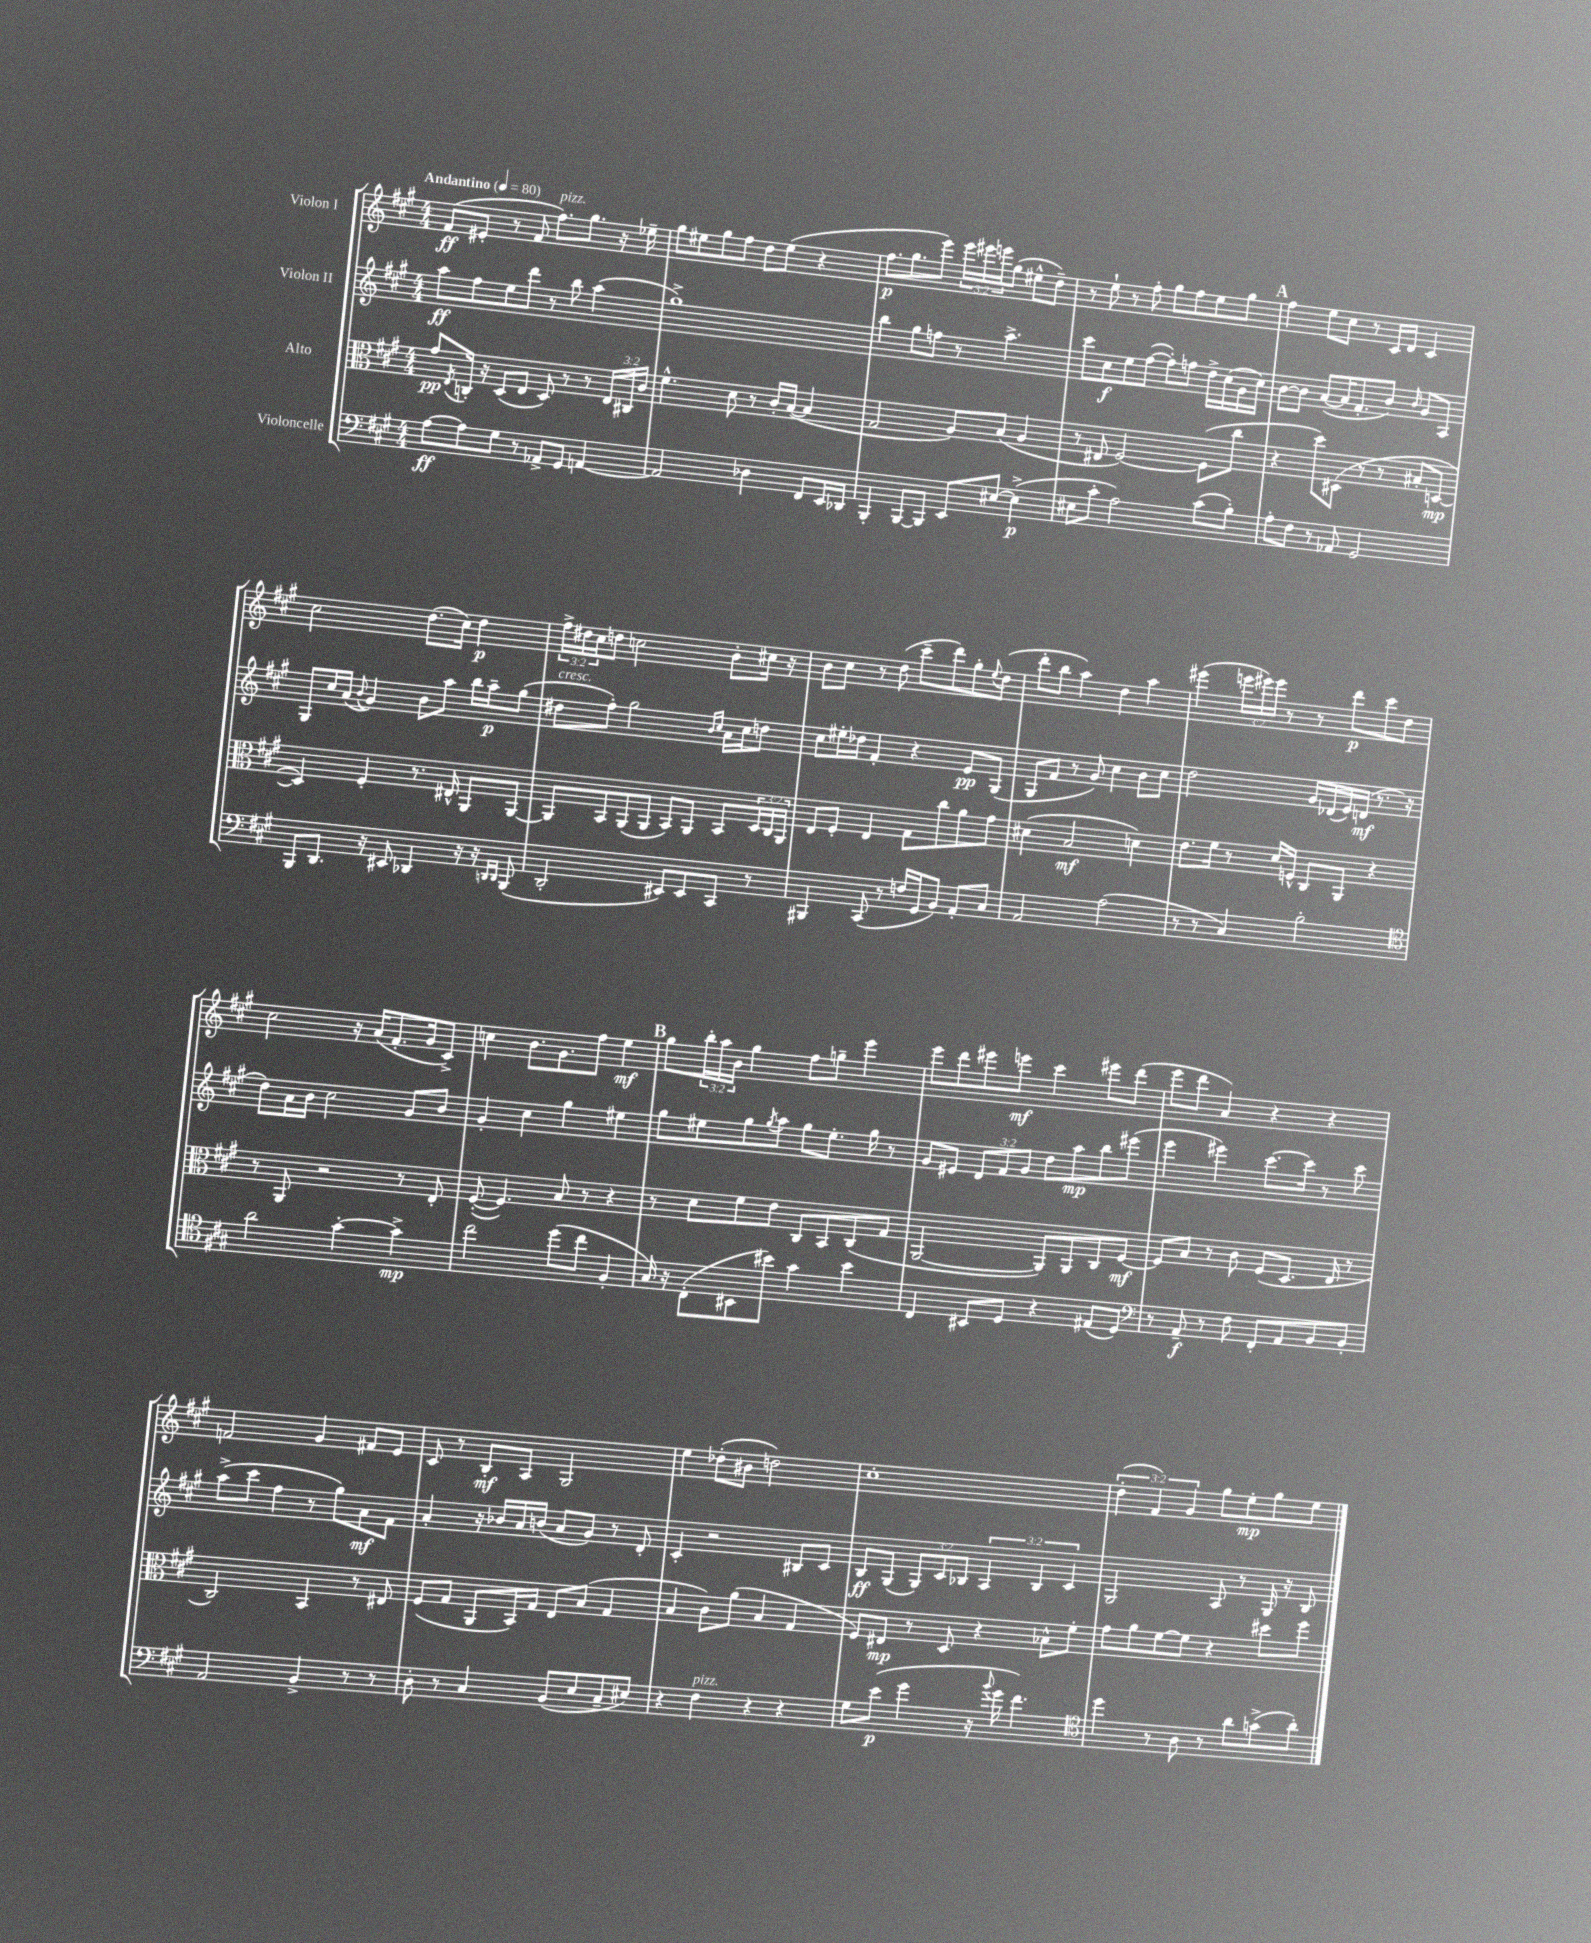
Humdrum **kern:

**kern	**dynam	**kern	**dynam	**kern	**dynam	**kern	**dynam
*part4	*part4	*part3	*part3	*part2	*part2	*part1	*part1
*staff4	*staff4	*staff3	*staff3	*staff2	*staff2	*staff1	*staff1
*I"Violoncelle	*	*I"Alto	*	*I"Violon II	*	*I"Violon I	*
*clefF4	*	*clefC3	*	*clefG2	*	*clefG2	*
*k[f#c#g#]	*	*k[f#c#g#]	*	*k[f#c#g#]	*	*k[f#c#g#]	*
*M4/4	*	*M4/4	*	*M4/4	*	*M4/4	*
*MM80	*	*MM80	*	*MM80	*	*MM80	*
=1	=1	=1	=1	=1	=1	=1	=1
!	!	!	!	!	!	!LO:TX:a:B:t=Andantino	!
[8A\L	ff	8g#/L	pp	8aa\L	ff	(8f#/L	ff
.	.	8qE/	.	.	.	.	.
8A\]	.	16Cn'/Jk	.	8ff#\	.	8e#X'/J	.
.	.	16r	.	.	.	.	.
8G#\J	.	(8D/L	.	8ee\	.	8r	.
8r	.	8E/J	.	8ddd\J	.	8f#/	.
!	!	!	!	!	!	!LO:TX:a:i:t=pizz.	!
8AA-X^/L	.	8D/)	.	8r	.	8.ff#\L)	.
8GG#/J	.	8r	.	8bb\	.	.	.
.	.	.	.	.	.	8.gg#\J	.
[4AAn/	.	8r	.	(4aa\	.	.	.
.	.	24E/LL	.	.	.	16r	.
.	.	24C#X/	.	.	.	.	.
.	.	.	.	.	.	16ee-X~\	.
.	.	24c#/JJ	.	.	.	.	.
=2	=2	=2	=2	=2	=2	=2	=2
2AA/]	.	4.f#^^\	.	1gg#^)	.	8gg#\L	.
.	.	.	.	.	.	8ee#X\	.
.	.	.	.	.	.	8gg#\	.
.	.	8d\	.	.	.	8ff#\J	.
4D-X\	.	8r	.	.	.	8dd\L	.
.	.	16c#'/LL	.	.	.	(8ee#\J	.
.	.	([16B/JJ	.	.	.	.	.
8FF#/L	.	4B/]	.	.	.	4r	.
16EE/L	.	.	.	.	.	.	.
16DD-X/JJ	.	.	.	.	.	.	.
=3	=3	=3	=3	=3	=3	=3	=3
4BBB'/	.	2G#/	.	4bb\	.	8.ff#\L	p
.	.	.	.	.	.	8.gg#\	.
[8BBB/L	.	.	.	8gg#\L	.	.	.
8BBB/J]	.	.	.	8ffn\J	.	8eee\J)	.
8EE/L	.	8A/L)	.	8r	.	24eee\LL	.
.	.	.	.	.	.	24eee#X\	.
.	.	.	.	.	.	24eeen\J	.
[8E#X/J	.	(8B/J	.	4.aa^\	.	(8gg#\J	.
(4E#^\]	p	4A/	.	.	.	8ee#X^^\L	.
.	.	.	.	.	.	8dd~\J)	.
=4	=4	=4	=4	=4	=4	=4	=4
8E#X\L	.	8r	.	8ccc#\L	.	8r	.
8c#'\J	.	8E#X/	.	8cc#\	f	8ee`\	.
2A\)	.	[2F#/)	.	8ee\	.	8r	.
.	.	.	.	([8ff#\J	.	8ff#'\	.
.	.	.	.	8ff#'\L])	.	8gg#\L	.
.	.	.	.	8ffn\J	.	8ff#\	.
(8c#\L	.	(8F#\L]	.	16dd^\LL	.	8ee\	.
.	.	.	.	(16cc#\	.	.	.
8B'\J)	.	8cc#\J	.	16g#\	.	8gg#\J	.
.	.	.	.	16cc#\JJ)	.	.	.
!!LO:REH:place=s1:t=A
=5	=5	=5	=5	=5	=5	=5	=5
8A'\L	.	4r	.	[8b\L	.	4ff#\	.
8F#\J	.	.	.	8b\J]	.	.	.
8r	.	8dd\L)	.	([8a/L	.	8ee\L	.
8AA-X/	.	(8D#X\J	.	16a/K]	.	8cc#\J	.
.	.	.	.	8.f#'/	.	.	.
2GG#/	.	8r	.	.	.	8r	.
.	.	8r	.	8b/J)	.	16c#/LL	.
.	.	.	.	.	.	16d/JJ	.
.	.	.	.	16qqb/	.	.	.
.	.	8B#X'/L	.	8g#/L	.	4c#/	.
.	.	[8Dn/J	mp	8A/J	.	.	.
!!LO:LB:g=z
=6	=6	=6	=6	=6	=6	=6	=6
8BBB/L	.	4D/])	.	8G#/L	.	2cc#\	.
8.DD/J	.	.	.	16cc#/L	.	.	.
.	.	.	.	(16a/JJ	.	.	.
.	.	.	.	8qqb/	.	.	.
.	.	4F#'/	.	4g#/)	.	.	.
16r	.	.	.	.	.	.	.
8EE#X/	.	.	.	.	.	.	.
4DD-X/	.	8.r	.	8b\L	.	(8.dd\L	.
.	.	.	.	8aa\J	.	.	.
.	.	16E#X^^/	.	.	.	16cc#\Jk)	.
16r	.	8AA/L	.	16bb\LL	.	4dd\	p
16r	.	.	.	16aa~\J	p	.	.
16qqDDn/LL	.	.	.	.	.	.	.
16qqDD/JJ	.	.	.	.	.	.	.
(8BBB/	.	[8AA/J	.	(8gg#\J	.	.	.
=7	=7	=7	=7	=7	=7	=7	=7
!	!	!	!	!LO:TX:a:i:t=cresc.	!	!	!
2DD'/	.	8AA/L]	.	8dd#X\L	.	24ff#^\LL	.
.	.	.	.	.	.	24dd#X\	.
.	.	.	.	.	.	24cc#\J	.
.	.	8BB/	.	8ff#'\J)	.	8ddn\J	.
.	.	(8AA/	.	2gg#\	.	2ccn\	.
.	.	8AA/J	.	.	.	.	.
8EE#X/L)	.	8BB/L)	.	.	.	.	.
8EE#/	.	8AA/J	.	.	.	.	.
.	.	.	.	16qqb/LL	.	.	.
.	.	.	.	16qqcc#/JJ	.	.	.
8CC#/J	.	8BB/L	.	16a\LL	.	8b'\L	.
.	.	.	.	16cc#\J	.	.	.
8r	.	24D/L	.	8ddn\J	.	16cc#X\Jk	.
.	.	24C#/	.	.	.	.	.
.	.	.	.	.	.	16r	.
.	.	24AA/JJ	.	.	.	.	.
=8	=8	=8	=8	=8	=8	=8	=8
4BBB#X/	.	8E/L	.	8cc#\L	.	8b\L	.
.	.	8F#'/J	.	16ee#X'\L	.	8cc#\J	.
.	.	.	.	16dd-X\JJ	.	.	.
(8CC#/	.	4E/	.	4f#'/	.	8r	.
8r	.	.	.	.	.	(8dd\	.
16Fn/LL	.	8G#\L	.	4r	.	8ccc#~\L	.
16GG#/J	.	.	.	.	.	.	.
8BB/J)	.	8cc#\	.	.	.	8ddd\)	.
8AA'/L	.	8a\	.	8e/L	pp	8gg#'\	.
.	.	.	.	.	.	8qqee/	.
8C#/J	.	8g#\J	.	(8G#/J	.	(8dd\J	.
=9	=9	=9	=9	=9	=9	=9	=9
2AA/	.	(4d#X\	.	8G#/L	.	8ddd'\L	.
.	.	.	.	8f#/J	.	8bb\J	.
.	.	2B/	mf	8r	.	4aa\)	.
.	.	.	.	8g#/)	.	.	.
(2A\	.	.	.	4cc#\	.	4dd\	.
.	.	4dn\)	.	8b\L	.	4aa\	.
.	.	.	.	8cc#\J	.	.	.
=10	=10	=10	=10	=10	=10	=10	=10
8r	.	8.e\L	.	2dd\	.	(4eee#X\	.
8r	.	.	.	.	.	.	.
.	.	16f#\Jk	.	.	.	.	.
4C#/)	.	8r	.	.	.	24eeen\LL	.
.	.	.	.	.	.	24eee#X\)	.
.	.	.	.	.	.	24eee#\JJ	.
.	.	16d/LL	.	.	.	8r	.
.	.	16Fn^^/JJ	.	.	.	.	.
2B'\	.	8C#/L	.	16g#/LL	.	8r	.
.	.	.	.	(16d-X/	.	.	.
.	.	8AA/J	.	16e/)	.	8ddd\L	p
.	.	.	.	(16dn/JJ	mf	.	.
.	.	4r	.	8.r	.	8ccc#\	.
.	.	.	.	.	.	8dd\J	.
.	.	.	.	16r	.	.	.
!!LO:LB:g=z
=11	=11	=11	=11	=11	=11	=11	=11
*clefC4	*	*	*	*	*	*	*
2a\	.	8r	.	8dd\L)	.	2cc#\	.
.	.	8AA/	.	16a\L	.	.	.
.	.	.	.	16b\JJ	.	.	.
.	.	2r	.	2cc#\	.	.	.
[4g#'\	.	.	.	.	.	16r	.
.	.	.	.	.	.	(16a/KL	.
.	.	.	.	.	.	8.f#'/	.
4g#^\]	mp	8r	.	8g#/L	.	.	.
.	.	.	.	.	.	16g#/k	.
.	.	8E'/	.	8b/J	.	8c#^/J)	.
=12	=12	=12	=12	=12	=12	=12	=12
2cc#\	.	([8F#'/	.	4g#'/	.	4ccn\	.
.	.	4.F#/])	.	.	.	.	.
.	.	.	.	4cc#\	.	8.b\L	.
.	.	.	.	.	.	8.g#\	.
(8dd\L	.	8B/	.	4gg#\	.	.	.
8cc#\J	.	8r	.	.	.	8ff#\J	.
4F#'/	.	4r	.	4ee#X\	.	4ee\	mf
!!LO:REH:place=s1:t=B
=13	=13	=13	=13	=13	=13	=13	=13
16G#/)	.	8r	.	8gg#\L	.	8gg#\L	.
16r	.	.	.	.	.	.	.
(8C#'\L	.	8d\L	.	8ee#X\	.	24bb'\L	.
.	.	.	.	.	.	24aa\	.
.	.	.	.	.	.	24b\JJ	.
8BB#X\	.	8f#\	.	8gg#\	.	4gg#\	.
.	.	.	.	8qgg#/	.	.	.
8b#X\J)	.	8e\J	.	8aa\J	.	.	.
4g#\	.	8C#/L	.	8gg#\L	.	8ff#\L	.
.	.	8BB/	.	8.ee#'\J	.	8ggn~\J	.
4b#\	.	(8C#/	.	.	.	4eee\	.
.	.	.	.	16gg#\	.	.	.
.	.	8G#/J	.	8r	.	.	.
=14	=14	=14	=14	=14	=14	=14	=14
4C#/	.	[2AA/	.	8g#/L	.	8eee\L	.
.	.	.	.	8e#X/J	.	8ddd\	.
8BB#X/L	.	.	.	12d/L	.	8eee#X\	.
.	.	.	.	12f#/	.	.	.
8D/J	.	.	.	.	.	8eeen\J	mf
.	.	.	.	12g#/J	.	.	.
4r	.	8AA/L])	.	8dd\L	.	4ccc#\	.
.	.	8AA/	.	8aa\	mp	.	.
(8E#X/L	.	8C#/	.	8bb\	.	8eee#X\L	.
8D/J)	.	[8F#/J	mf	(8eee#X\J	.	(8ddd\J	.
=15	=15	=15	=15	=15	=15	=15	=15
*clefF4	*	*	*	*	*	*	*
8r	.	8F#/L]	.	4eee\	.	8eee\L	.
8AA~/	f	8B/J	.	.	.	8ddd\J	.
8r	.	8r	.	4eee#X\)	.	4a/)	.
8F#\	.	8c#\	.	.	.	.	.
8FF#'/L	.	(8F#/L	.	[8.ccc#\L	.	4r	.
8AA/	.	8.D/J	.	.	.	.	.
.	.	.	.	16ccc#\Jk]	.	.	.
8BB/	.	.	.	8r	.	4r	.
.	.	16E/	.	.	.	.	.
8BB'/J	.	8r	.	8ccc#\	.	.	.
!!LO:LB:g=z
=16	=16	=16	=16	=16	=16	=16	=16
2AA/	.	2C#/)	.	(8aa^\L	.	2fn/	.
.	.	.	.	8ccc#\J	.	.	.
.	.	.	.	4ff#\	.	.	.
4BB^/	.	4BB/	.	8r	.	4g#/	.
.	.	.	.	8gg#\L)	.	.	.
8r	.	8r	.	8a\	mf	8f#X/L	.
8r	.	8E#X/	.	8f#\J	.	8e/J	.
=17	=17	=17	=17	=17	=17	=17	=17
8D'\	.	(8F#/L	.	4a'/	.	8c#/	.
8r	.	8G#/J	.	.	.	8r	.
4C#/	.	8AA/L	.	16r	.	8B'/L	mf
.	.	.	.	16b-X/LL	.	.	.
.	.	16BB/L)	.	16a/	.	8A/J	.
.	.	16G#/JJ	.	(16bn/JJ	.	.	.
(8BB/L	.	8E/L	.	8a/L	.	2G#/	.
8E/	.	(8B/J	.	8g#/J)	.	.	.
8C#~/	.	4G#/	.	8r	.	.	.
8E#X/J)	.	.	.	8d'/	.	.	.
=18	=18	=18	=18	=18	=18	=18	=18
4r	.	4B/	.	4c#'/	.	4ee\	.
!LO:TX:a:i:t=pizz.	!	!	!	!	!	!	!
4F#\	.	8c#\L)	.	2r	.	(8dd-X'\L	.
.	.	(8a\J	.	.	.	8b#X\J	.
4r	.	4B/	.	.	.	2ddn\)	.
4r	.	4G#/	.	8B#X/L	.	.	.
.	.	.	.	8c#/J	.	.	.
=19	=19	=19	=19	=19	=19	=19	=19
8G#\L	.	8F#/L)	.	8B/L	ff	1cc#'	.
(8e\J	p	8E#X/J	mp	(8G#/J	.	.	.
4g#\	.	8r	.	12G#/L)	.	.	.
.	.	.	.	12c#/	.	.	.
.	.	8D/	.	.	.	.	.
.	.	.	.	12B-X/J	.	.	.
16r	.	4r	.	6A/	.	.	.
8qqb/	.	.	.	.	.	.	.
16g#\	.	.	.	.	.	.	.
4.f#\)	.	.	.	.	.	.	.
.	.	.	.	6B-/	.	.	.
.	.	8B-X^^\L	.	.	.	.	.
.	.	.	.	6c#/	.	.	.
.	.	8f#'\J	.	.	.	.	.
=20	=20	=20	=20	=20	=20	=20	=20
*clefC4	*	*	*	*	*	*	*
4dd\	.	8g#\L	.	2G#/	.	(6dd'\	.
.	.	8a\	.	.	.	.	.
.	.	.	.	.	.	6f#/)	.
8r	.	[8f#\	.	.	.	.	.
.	.	.	.	.	.	6g#/	.
8A\	.	8f#\J]	.	.	.	.	.
8r	.	4r	.	8A/	.	8gg#\L	.
8a\L	.	.	.	8r	.	8ee'\	mp
(8gn^\	.	8dd#X\L	.	16G#/	.	8gg#\	.
.	.	.	.	16r	.	.	.
8a'\J)	.	8ff#\J	.	8B/	.	8ee\J	.
==	==	==	==	==	==	==	==
*-	*-	*-	*-	*-	*-	*-	*-
